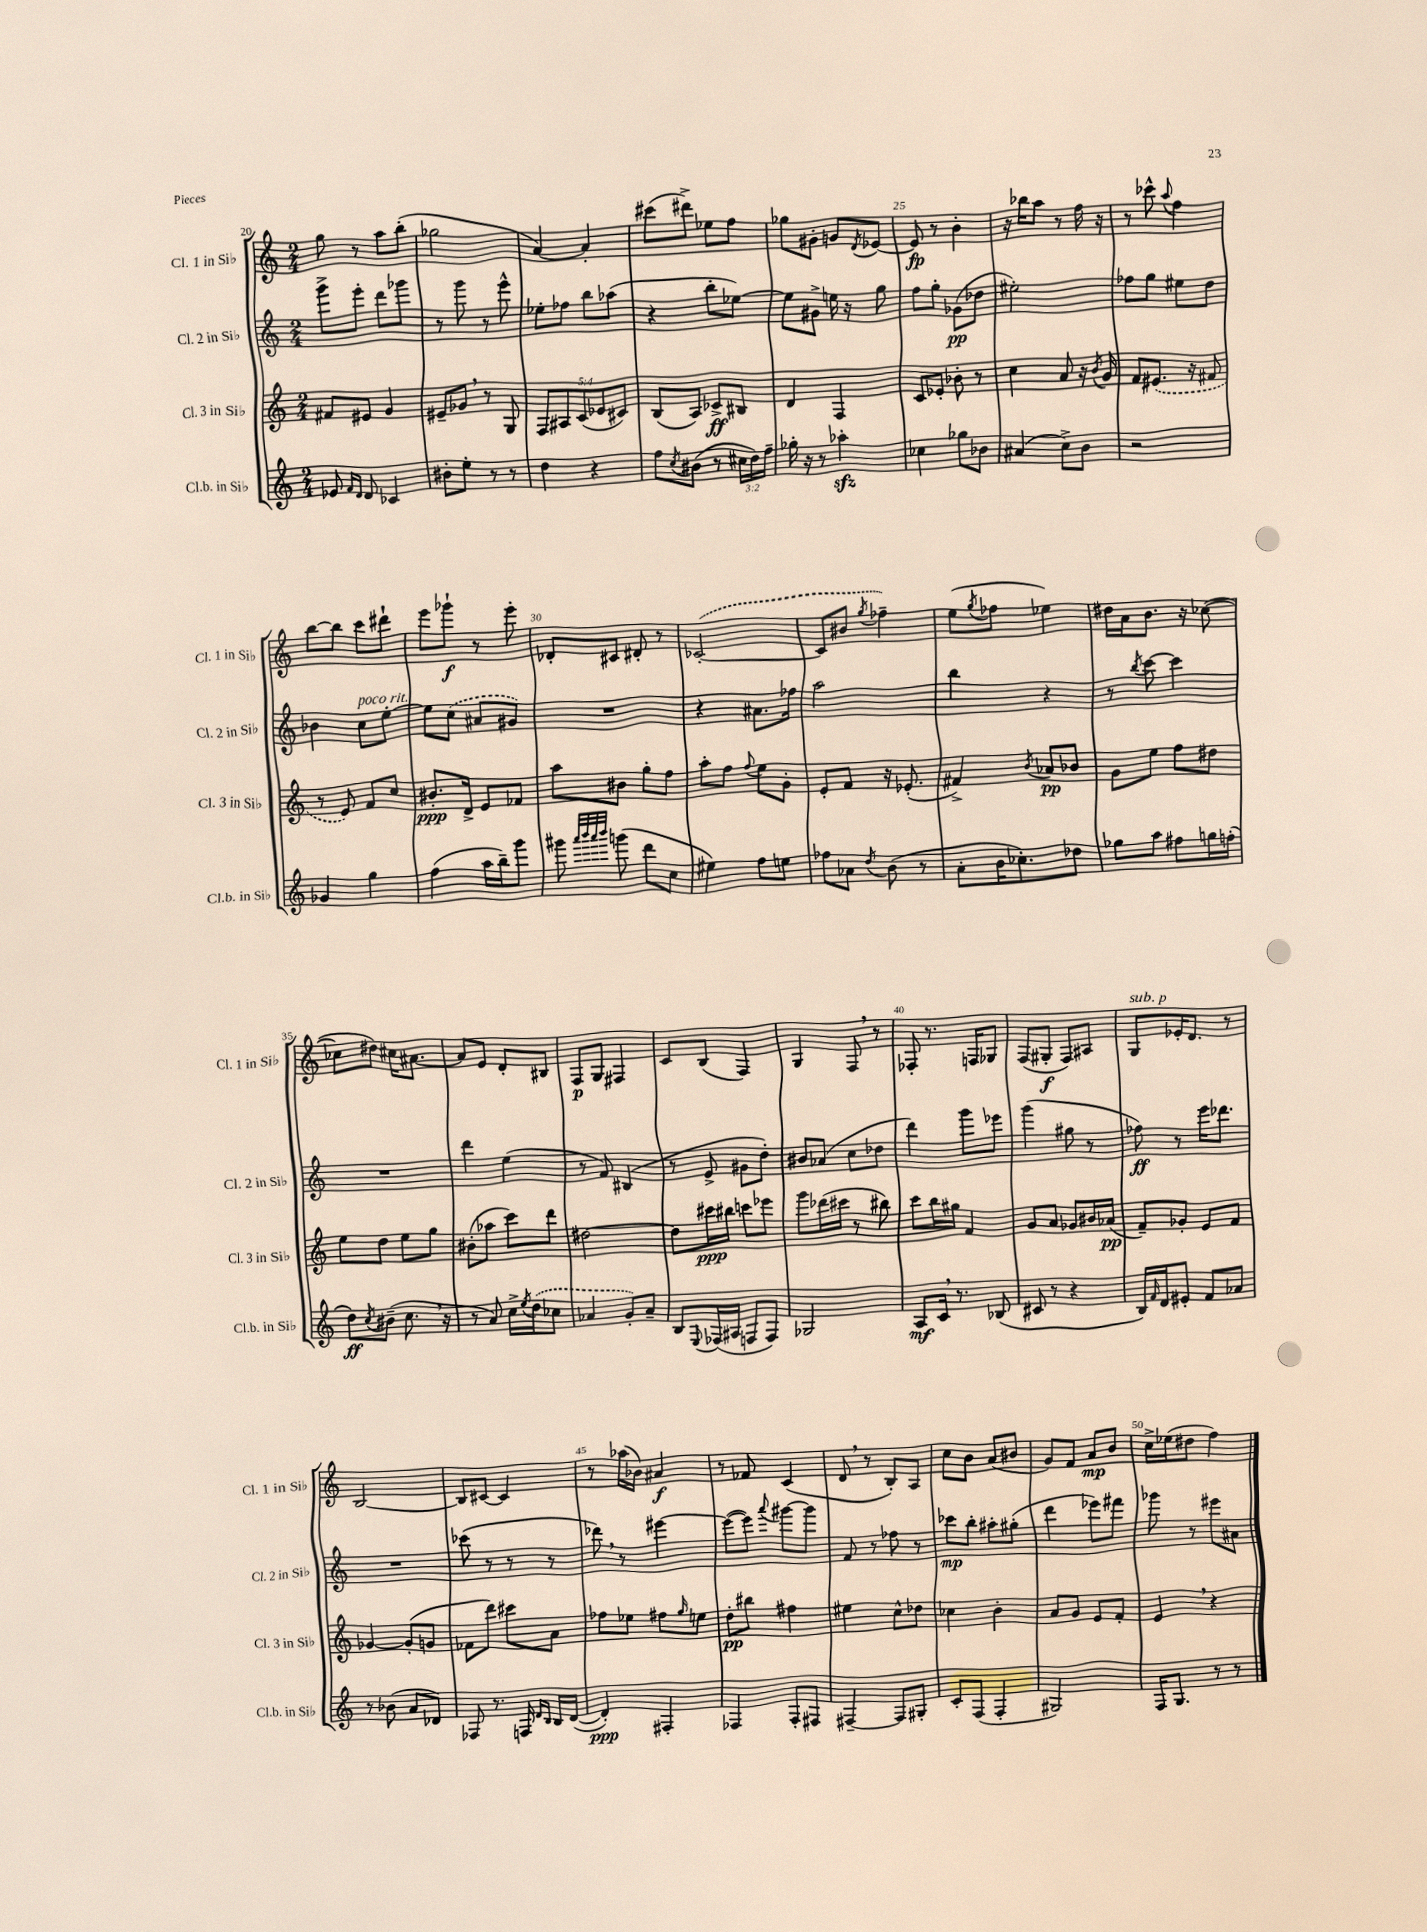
<<
\new StaffGroup <<
\new Staff = "s0" \with { instrumentName = "Cl. 1 in Sib" shortInstrumentName = "Cl. 1 in Sib" } {
    \clef treble \key c \major \numericTimeSignature \time 2/4
    g''8 r8 a''8 b''8-.( |
    ges''2 |
    a'4~) a'4-. |
    cis'''8( dis'''8->) ees''8 f''8 |
    ges''8 gis'8-. g'8 \acciaccatura { d'8 } ees'8~ |
    ees'8\fp r8 b'4-. |
    r16 bes''16 a''8 r8 f''16 r16 |
    r8 ces'''8-^ \appoggiatura { a''8 } f''4 |
    b''8~ b''8 c'''8 dis'''8-! |
    e'''8 ges'''8-!\f r8 e'''8-. |
    des'8-. cis'8 dis'8-. r8 |
    \once \slurDashed ces'2~-.( |
    ces'8 bis'8 \acciaccatura { g''8 } fes''4--) |
    e''8( \acciaccatura { g''8 } fes''8 ees''4) |
    dis''16 a'16 b'8. r16 ces''8~( |
    ces''8 dis''8) cis''16 ais'8.~ |
    ais'8 e'8 d'8-. bis8 |
    f8\p g8 fis4 |
    c'8 b8( f4) |
    g4 f8 \breathe r8 |
    fes8-. r8. f16 ges8 |
    f8( gis8-.\f f8) ais8 |
    g8^\markup { \italic "sub. p" } ees'16-. d'8. r8 |
    b2~ |
    b8 cis'8~ cis'4 |
    r8 aes''16( bes'16) ais'4\f |
    r8 fes'8 c'4( |
    d'8 \breathe r8 b8-.) a8 |
    c''8 b'8 a'8( bis'8 |
    g'8) f'8 a'8\mp b'8 |
    c''16-> ees''16( dis''8 f''4) \bar "|." |
}
\new Staff = "s1" \with { instrumentName = "Cl. 2 in Sib" shortInstrumentName = "Cl. 2 in Sib" } {
    \clef treble \key c \major \numericTimeSignature \time 2/4
    g'''8-> e'''8-. d'''8 ges'''8 |
    r8 g'''8 r8 e'''8-^ |
    ees''8-. fes''8 b''8 aes''8( |
    r4 b''8-. ees''8~) |
    ees''8 gis'8-> e''16 r16 g''8 |
    f''8 g''8-. ges'8\pp( des''8 |
    eis''2-.) |
    fes''8 g''8 eis''8 d''8 |
    bes'4 c''8^\markup { \italic "poco rit." } e''8~-. |
    e''8 \once \slurDashed c''8( ais'8 gis'8) |
    R2 |
    r4 ais'8. fes''16 |
    a''2 |
    b''4 r4 |
    r8 \acciaccatura { b''8 } c'''8~ c'''4 |
    R2 |
    d'''4 e''4( |
    r8 f'8) bis4( |
    r8 e'8-> gis'8 d''8-.) |
    bis'8 aes'8( c''8 des''8 |
    d'''4) g'''8 ees'''8 |
    g'''4( gis''8 r8 |
    fes''8\ff) r8 e'''16 des'''8. |
    R2 |
    ces'''8( r8 r8 r8 |
    des'''8) \breathe r8 eis'''4~ |
    eis'''8~( eis'''8) \appoggiatura { a'''8 } gis'''8~ gis'''8 |
    f'8 r8 fes''8 r8 |
    ces'''8\mp b''8-. ais''8-. gis''8-.( |
    d'''4 ees'''8) fis'''8 |
    ges'''8 r8 eis'''8 ais'8 \bar "|." |
}
\new Staff = "s2" \with { instrumentName = "Cl. 3 in Sib" shortInstrumentName = "Cl. 3 in Sib" } {
    \clef treble \key c \major \numericTimeSignature \time 2/4 \override Staff.TupletNumber.text = #tuplet-number::calc-fraction-text
    fis'8 eis'8 g'4 |
    eis'8-- ges'8 \breathe r8 g8 |
    \tuplet 5/4 { f8 ais8 c'8( ees'8 cis'8) } |
    b8( a8) ces'8->\ff bis8 |
    d'4 f4 |
    c'8 ees'8-. bes'8-. r8 |
    c''4 a'8 r16 \acciaccatura { b'8 } g'16 |
    f'8 \once \slurDashed eis'8.( r16 fis'8 |
    r8 e'8) f'8 c''8 |
    bis'8.-.\ppp d'16-> e'8 fes'8 |
    a''8 bis'8 g''8-. f''8 |
    a''8-. f''8 \appoggiatura { f''8 } e''8 g'8-. |
    e'8-. f'8 r16 ees'8.-.( |
    fis'4->) \acciaccatura { b'8 } aes'8\pp bes'8 |
    g'8 e''8 f''8 dis''8 |
    e''8 d''8 e''8 g''8 |
    bis'8-.( aes''8 c'''8) d'''8 |
    dis''2~ |
    dis''8 cis'''16\ppp bis''16 c'''8 ees'''8 |
    g'''8 des'''16( cis'''16 r8 bis''8) |
    c'''8 b''16 gis''16 f'4 |
    g'8 a'8 ges'8 bis'16 aes'16\pp( |
    f'8--) ges'8-. e'8 f'8 |
    ges'4~ ges'8-.( g'8 |
    fes'8 d'''8) cis'''8 a'8 |
    fes''8 ees''8 fis''8 \grace { g''16 } e''8 |
    d''8-.\pp bis''8 fis''4 |
    eis''4 c''8-^ des''8 |
    ces''4 b'4-. |
    a'8 g'8 e'8 f'8-. |
    e'4 \breathe r4 \bar "|." |
}
\new Staff = "s3" \with { instrumentName = "Cl.b. in Sib" shortInstrumentName = "Cl.b. in Sib" } {
    \clef treble \key c \major \numericTimeSignature \time 2/4 \override Staff.TupletNumber.text = #tuplet-number::calc-fraction-text
    ees'8 \grace { f'16 d'16 } d'8 ces'4 |
    bis'8-. e''8-. r8 r8 |
    d''4 r4 |
    f''8 \acciaccatura { c''8 } bis'8( r8 \tuplet 3/2 { cis''16 d''16) f''16-- } |
    ges''16-. r16 r8 aes''4-.\sfz |
    ces''4 ges''8 bes'8 |
    ais'4( c''8->) b'8 |
    r2 |
    ges'4 g''4 |
    f''4( a''16 b''16--) g'''8 |
    gis'''8 \grace { a'''32 b'''32 a'''32 b'''32 } g'''8( d'''8 c''8 |
    eis''4) f''8 e''8 |
    fes''8 aes'8 \acciaccatura { d''8 } b'8( r8 |
    a'8-. b'16 ces''8.-.) des''8 |
    ges''8 a''8 fis''8 g''16 f''16-.( |
    d''8\ff) \acciaccatura { c''8 } bis'8--( c''8. \breathe r16 |
    r8 a'8) c''16-> \acciaccatura { e''8 } \once \slurDashed d''16( ces''8 |
    aes'4 g'8-.) aes'8-- |
    b8 \appoggiatura { e8 } fes16( ais16 f8 f8) |
    ges2 |
    a8\mf c'16 \breathe r8. bes8( |
    cis'8 r8 r4 |
    b16) \grace { f'16 } d'16 eis'8-. f'8 aes'8 |
    r8 bes'8( a'8 des'8) |
    fes8 r8. f16 \grace { d'16 b16 } b16 d'16~( |
    d'4-.\ppp) fis4-. |
    fes4 fes8-. fis8 |
    fis4~-- fis8 gis8-. |
    c'8-. f8( f4-. |
    gis2) |
    f16 g8. r8 r8 \bar "|." |
}
>>
>>
\layout { \context { \Score currentBarNumber = #20 \override BarNumber.break-visibility = ##(#f #t #t) barNumberVisibility = #(every-nth-bar-number-visible 5) } }
